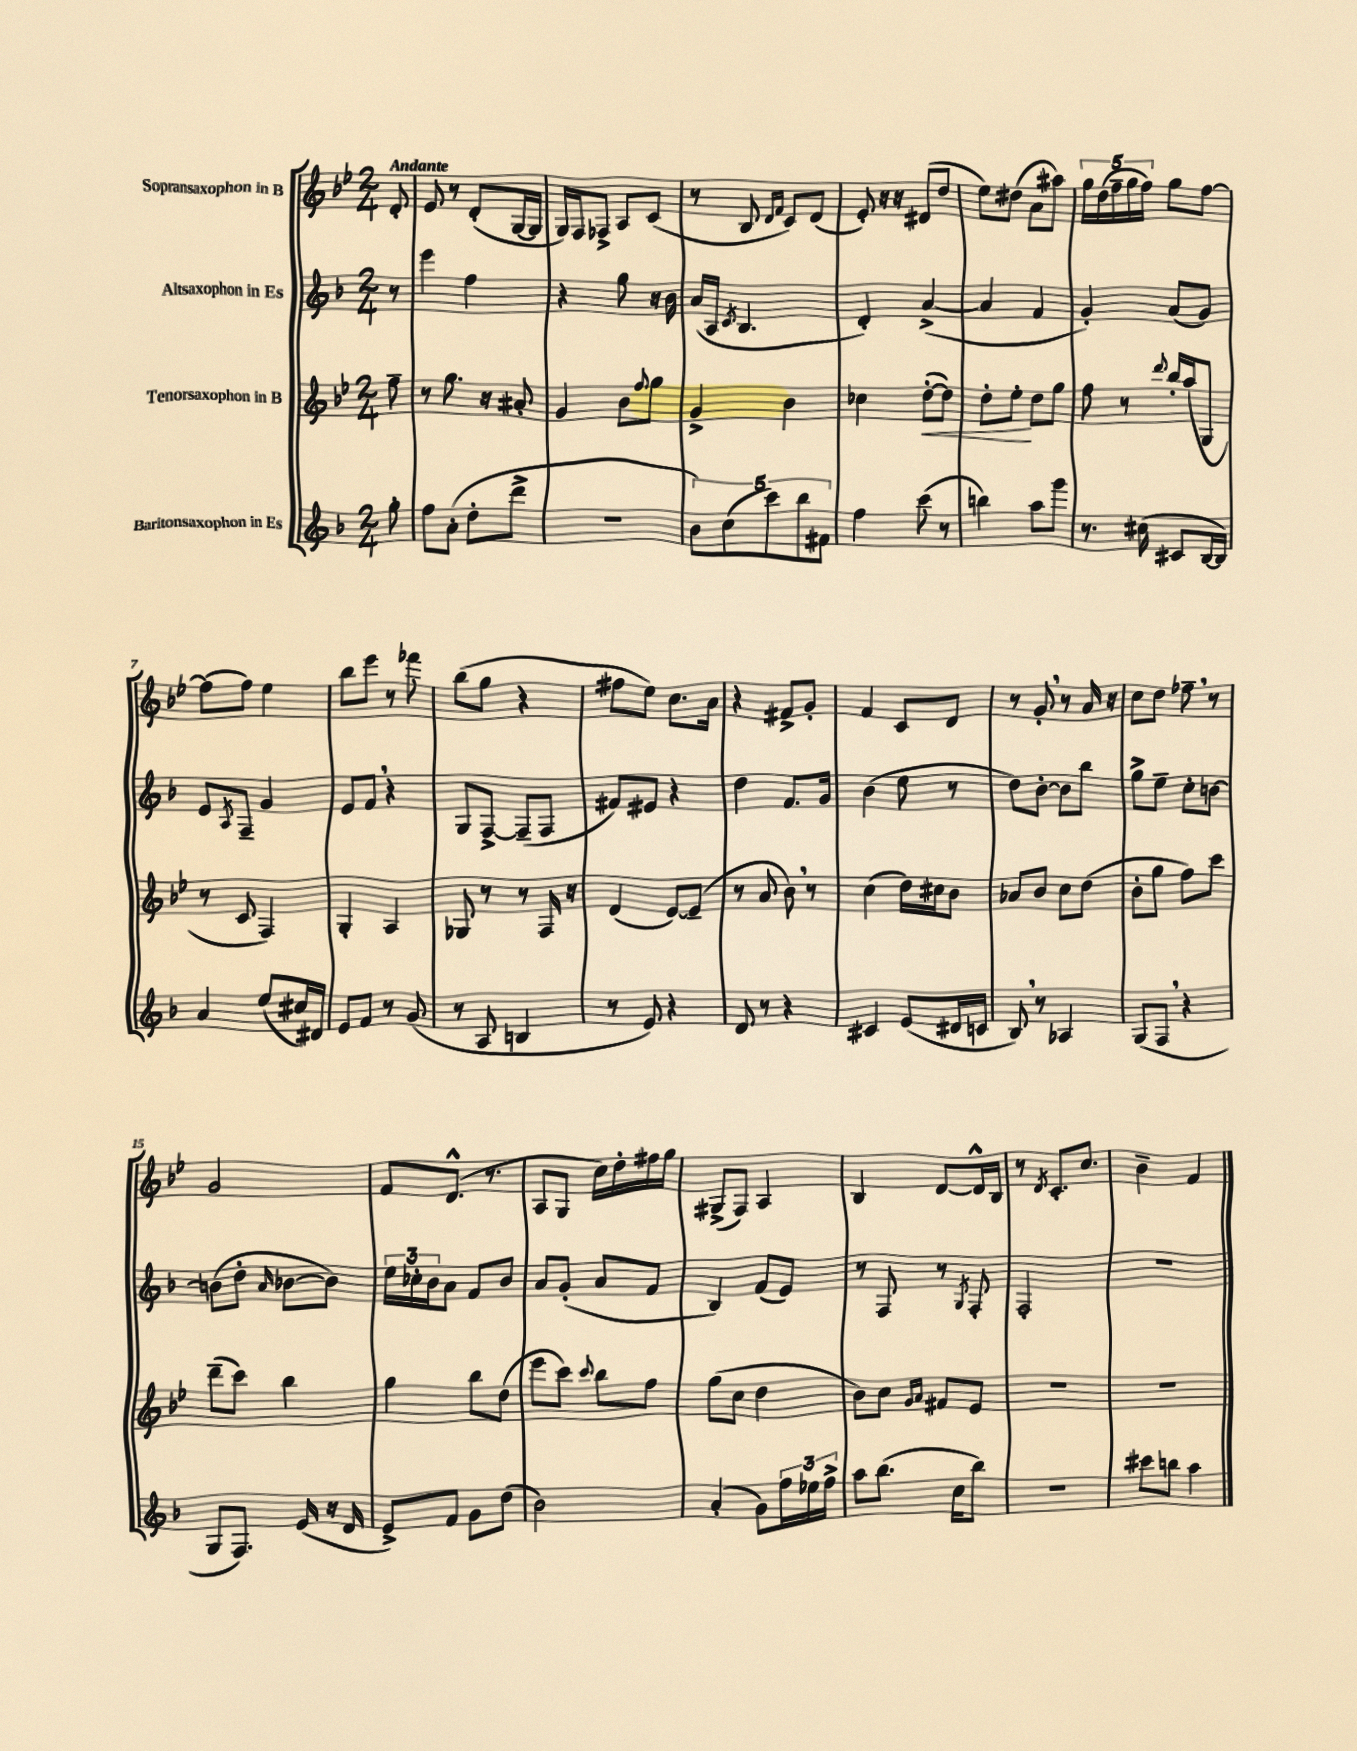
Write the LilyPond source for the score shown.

<<
\new StaffGroup <<
\new Staff = "s0" \with { instrumentName = "Sopransaxophon in B" } {
    \clef treble \key bes \major \numericTimeSignature \time 2/4 \partial 8 \tempo "Andante"
    d'8-. |
    ees'8 r8 d'8-.( g16~ g16 |
    g16) f16 fes8-> a8 c'8( |
    r8 bes8 \grace { d'16 f'16 } c'8) d'8( |
    ees'8-.) r16 r16 dis'8( d''8 |
    ees''8) dis''8( a'8 ais''8) |
    \tuplet 5/4 { g''16 d''16( f''16-- g''16 f''16) } g''8 f''8~ |
    f''8( f''8) ees''4 |
    bes''8 ees'''8 r8 fes'''8 |
    bes''8( g''8 r4 |
    fis''8 ees''8) c''8. a'16 |
    r4 fis'8-> g'8-. |
    f'4 c'8 d'8 |
    r8 g'8-. \breathe r8 a'16 r16 |
    c''8 d''8 fes''8-- \breathe r8 |
    g'2 |
    f'8 d'8.-^( r8. |
    a8 g8 c''16) d''16-. fis''16 g''16 |
    gis8->( f8) a4 |
    bes4 d'8~ d'16-^ bes16 |
    r8 \acciaccatura { d'8 } c'8.-. c''8. |
    bes'4-- f'4 \bar "|." |
}
\new Staff = "s1" \with { instrumentName = "Altsaxophon in Es" } {
    \clef treble \key f \major \numericTimeSignature \time 2/4 \partial 8
    r8 |
    e'''4 f''4 |
    r4 g''8 r16 bes'16 |
    a'16( a16 \acciaccatura { c'8 } bes4. |
    d'4-.) a'4~->( |
    a'4 f'4 |
    g'4-.) a'8( g'8) |
    e'8 \acciaccatura { a8 } f8-- g'4 |
    e'8 f'8 \breathe r4 |
    g8 f8~-> f8--( f8 |
    fis'8) eis'8 r4 |
    d''4 f'8. g'16 |
    bes'4( e''8 r8 |
    d''8) bes'8~-. bes'8 bes''8 |
    g''8-> e''8-- c''8-. b'8~ |
    b'8( d''8-. \grace { a'16 } bes'8~ bes'8) |
    \tuplet 3/2 { e''16 ces''16-. bes'16 } a'8 f'8 bes'8 |
    a'8 g'8-.( a'8 f'8 |
    bes4) f'8( e'8) |
    r8 f8 r8 \acciaccatura { g8 } f8-. |
    f2-. |
    r2 \bar "|." |
}
\new Staff = "s2" \with { instrumentName = "Tenorsaxophon in B" } {
    \clef treble \key bes \major \numericTimeSignature \time 2/4 \partial 8
    f''8-- |
    r8 g''8. r16 ais'8-. |
    g'4 bes'8 \appoggiatura { f''8 } g''8 |
    g'4-> bes'4 |
    ces''4 d''8~-.\<( d''8) |
    d''8-. ees''8-.\! d''8 g''8 |
    f''8 r8 \appoggiatura { d'''8 } bes''16-. a''16( g8 |
    r8 c'8 f4) |
    g4-. a4 |
    ges8 r8 r8 f16 r16 |
    d'4( ees'8~) ees'8--( |
    r8 a'8 bes'8) \breathe r8 |
    c''4( d''16) cis''16 bes'8 |
    aes'8 bes'8 c''8 d''8( |
    bes'8-. g''8 f''8) c'''8 |
    d'''8--( c'''8) bes''4 |
    g''4 bes''8 d''8( |
    ees'''8 c'''8) \appoggiatura { c'''8 } bes''8 f''8 |
    g''8( c''8 d''4 |
    bes'8) c''8 \grace { g'16 a'16 } fis'8 ees'8 |
    R2 |
    R2 \bar "|." |
}
\new Staff = "s3" \with { instrumentName = "Baritonsaxophon in Es" } {
    \clef treble \key f \major \numericTimeSignature \time 2/4 \partial 8
    g''8-. |
    f''8 a'8-.( d''8-. d'''8-> |
    R2 |
    \tuplet 5/4 { bes'8) c''8( c'''8) bes''8 fis'8 } |
    f''4 c'''8( r8 |
    b''4) a''8 g'''8 |
    r8. cis''16( cis'8 bes16~ bes16) |
    a'4 e''8( cis''16) dis'16 |
    e'8 f'8 r8 g'8( |
    r8 a8 b4 |
    r8 e'8) r4 |
    d'8 r8 r4 |
    cis'4 e'8( dis'16 c'16 |
    bes8) \breathe r8 aes4 |
    g8( f8 \breathe r4 |
    g8 f8.) e'16( r16 d'16 |
    e'8->) f'8 g'8 d''8( |
    bes'2) |
    a'4-.( g'8) \tuplet 3/2 { f''16 ees''16 f''16-> } |
    a''8 bes''8.( c''16 bes''8) |
    R2 |
    cis'''8 b''8 a''4 \bar "|." |
}
>>
>>
